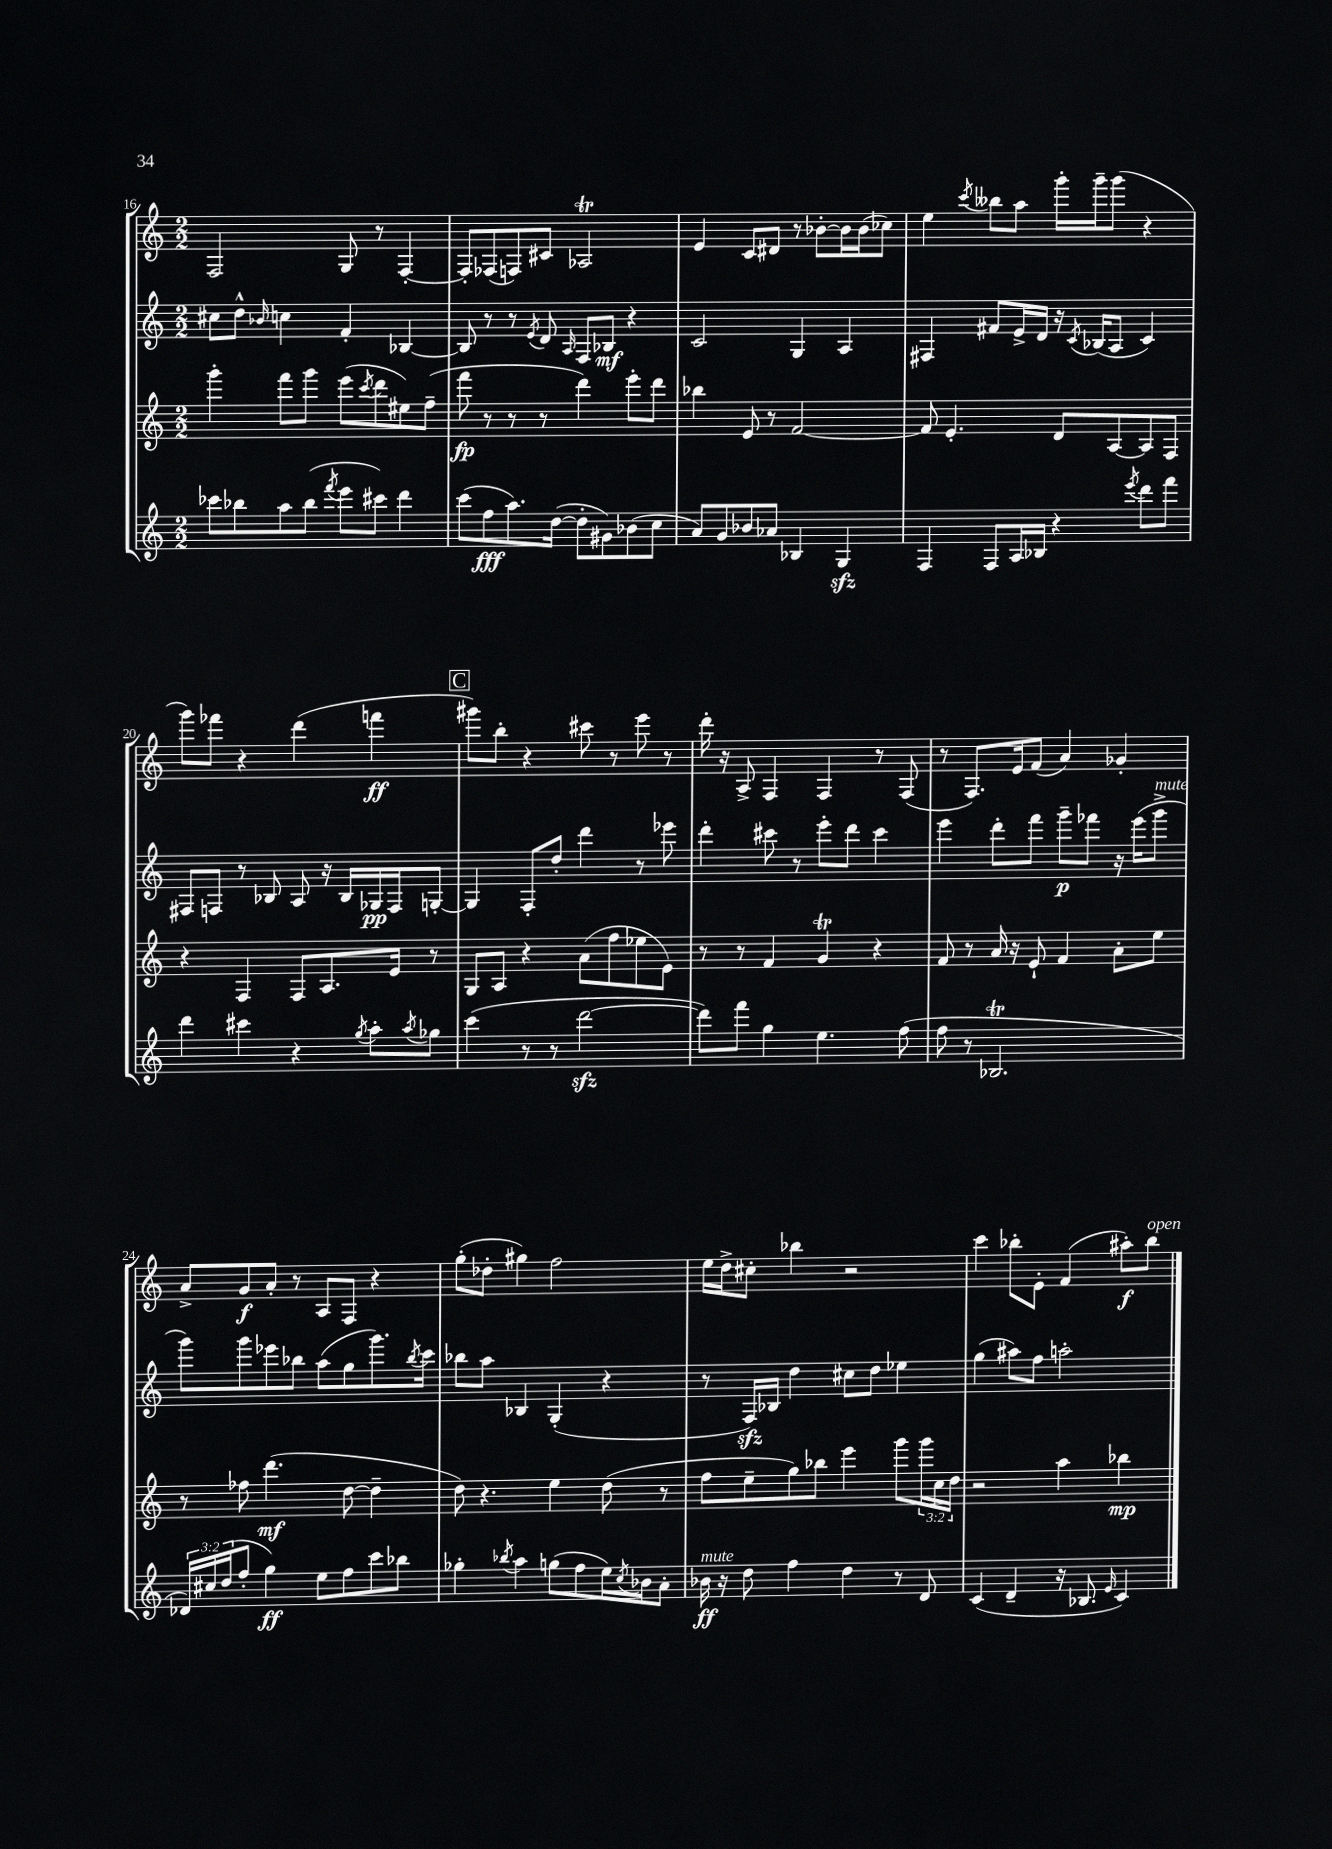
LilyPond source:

<<
\new StaffGroup <<
\new Staff = "s0" {
    \clef treble \key c \major \numericTimeSignature \time 2/2
    f2 g8 r8 f4~-. |
    f8-. fes8( f8) cis'8 aes2\trill |
    e'4 c'8 dis'8 r8 bes'8~-. bes'16 bes'16( ces''8) |
    e''4 \acciaccatura { c'''8 } beses''8 a''8 g'''16-. g'''16-- g'''8( r4 |
    g'''8) fes'''8 r4 d'''4( f'''4\ff |
    \mark \markup { \box "C" } gis'''8) b''8-. r4 cis'''8 r8 e'''8 r8 |
    d'''16-. r16 a8-> f4 f4 r8 f8( |
    r8 f8.) e'16 f'8( a'4) ges'4-. |
    a'8-> g'8\f a'8-. r8 a8 f8 r4 |
    g''8-.( des''8-. gis''4) f''2 |
    e''16 d''16-> cis''8-. bes''4 r2 |
    c'''4 bes''8-. e'8-. f'4( ais''8-.\f) bes''8^\markup { \italic "open" } \bar "|." |
}
\new Staff = "s1" {
    \clef treble \key c \major \numericTimeSignature \time 2/2
    cis''8 d''8-^ \grace { bes'16 } c''4 f'4-. bes4~ |
    bes8 r8 r8 \acciaccatura { e'8 } d'8 \grace { a16 } f8 bes8\mf r4 |
    c'2 g4 a4 |
    fis4 fis'8 e'16-> d'16 r16 \acciaccatura { c'8 } bes16( a8 c'4) |
    fis8 f8 r8 bes8 a8 r16 bes16 ges16\pp f16 g8~-. |
    \mark \markup { \box "C" } g4 f8-. d''8-. d'''4 r8 ees'''8 |
    d'''4-. cis'''8 r8 e'''8-. d'''8 cis'''4 |
    e'''4 d'''8-. f'''8 g'''8--\p fes'''8 r16 e'''16( g'''8->^\markup { \italic "mute" } |
    g'''8) g'''8 ees'''8 bes''8 a''8( g''8 g'''8.) \acciaccatura { bes''8 } c'''16 |
    bes''8 a''8 bes4 g4-.( r4 |
    r8 f16\sfz) bes16 d''4 cis''8 d''8 ees''4 |
    g''4( ais''8) f''8 a''2-. \bar "|." |
}
\new Staff = "s2" {
    \clef treble \key c \major \numericTimeSignature \time 2/2 \override Staff.TupletNumber.text = #tuplet-number::calc-fraction-text
    g'''4-. f'''8 g'''8 e'''8( \acciaccatura { c'''8 } d'''8 eis''8) f''8--( |
    f'''8\fp r8 r8 r8 d'''4) e'''8-. d'''8 |
    bes''4 e'8 r8 f'2~ |
    f'8 e'4.-. d'8 a8~ a8 f8 |
    r4 f4 f8 a8. e'16 r8 |
    \mark \markup { \box "C" } g8 a8 r4 a'8( f''8 ees''8 e'8) |
    r8 r8 f'4 g'4\trill r4 |
    f'8 r8 a'16 r16 e'8-! f'4 a'8-. e''8 |
    r8 fes''8 d'''4.\mf( d''8~ d''4-- |
    d''8) r4. e''4 d''8( r8 |
    f''8 e''8-- g''8) bes''8 e'''4 g'''8 \tuplet 3/2 { g'''16 c''16 d''16 } |
    r2 a''4 bes''4\mp \bar "|." |
}
\new Staff = "s3" {
    \clef treble \key c \major \numericTimeSignature \time 2/2 \override Staff.TupletNumber.text = #tuplet-number::calc-fraction-text
    ces'''8 bes''8 a''8 bes''8( \acciaccatura { f'''8 } e'''8 cis'''8) d'''4 |
    c'''8( f''8\fff a''8.) d''16~( d''8-. gis'8) bes'8( c''8 |
    a'8) g'8 bes'8 aes'8 bes4 g4\sfz |
    f4 f8 a16 bes16 r4 \acciaccatura { e'''8 } d'''8 f'''8 |
    d'''4 cis'''4 r4 \acciaccatura { g''8 } a''8-. \acciaccatura { a''8 } ges''8 |
    \mark \markup { \box "C" } c'''4( r8 r8 d'''2~\sfz |
    d'''8) f'''8 g''4 e''4. f''8( |
    f''8 r8 bes2.\trill |
    \tuplet 3/2 { des'16) cis''16 d''16( } f''8-. g''4\ff) e''8 f''8 c'''8 bes''8 |
    ges''4-. \acciaccatura { bes''8 } a''4 g''8( f''8 e''16) \acciaccatura { c''8 } bes'16 a'8-. |
    bes'16\ff^\markup { \italic "mute" } r16 d''8 f''4 d''4 r8 d'8 |
    c'4( d'4-- r16 bes8. \grace { e'16 } c'4) \bar "|." |
}
>>
>>
\layout { \context { \Score currentBarNumber = #16 } }
